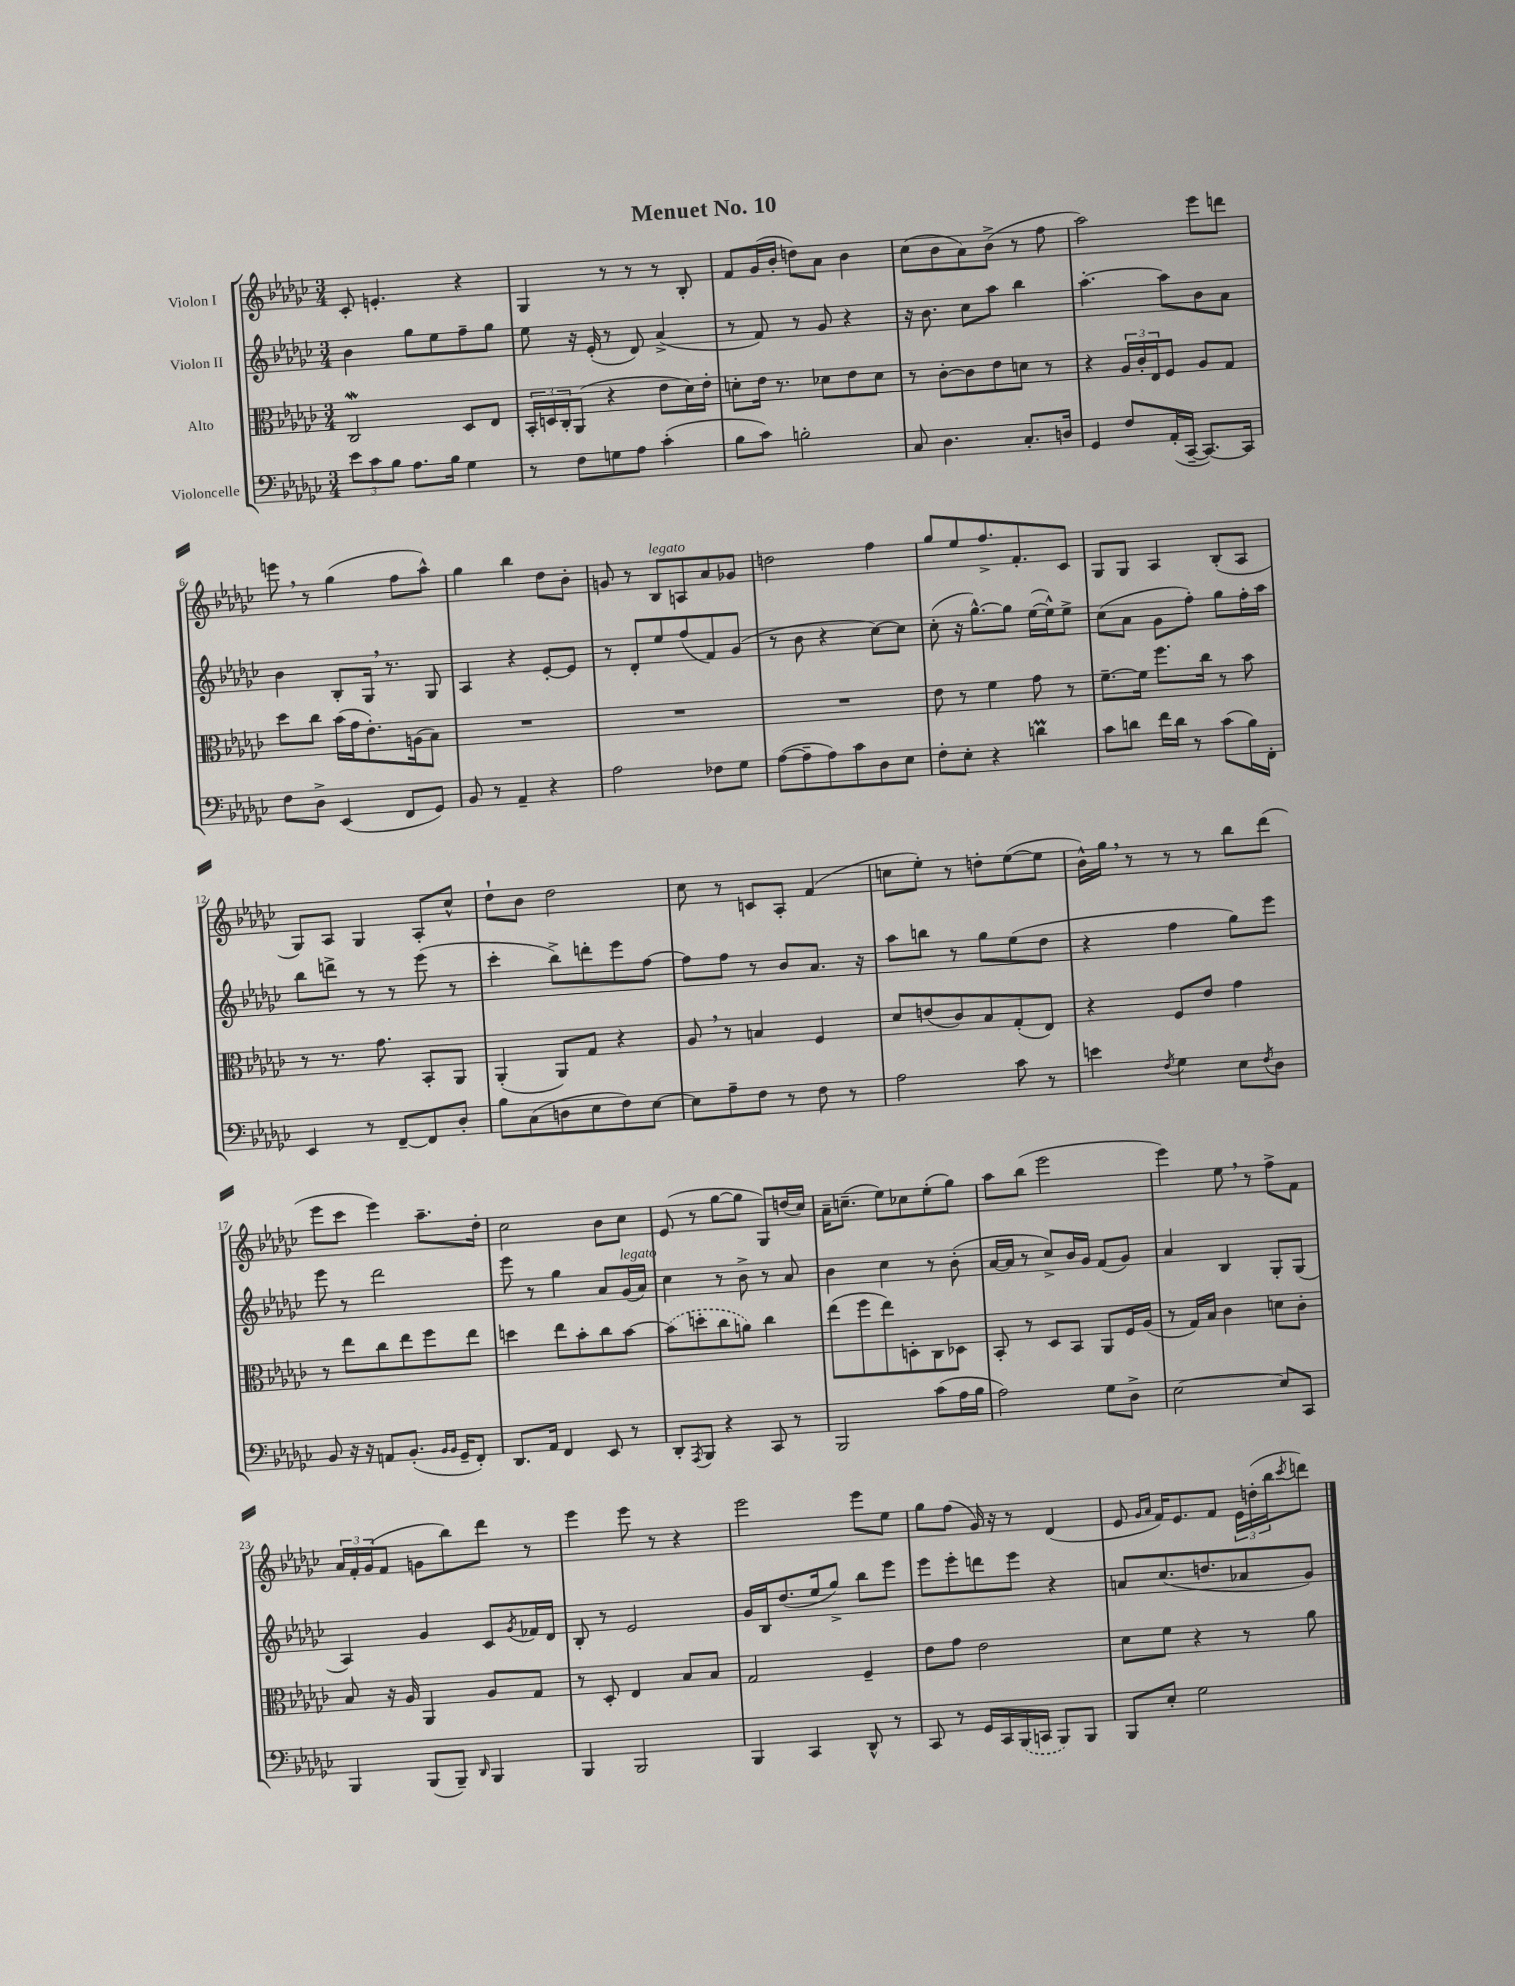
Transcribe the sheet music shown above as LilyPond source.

\header { title = "Menuet No. 10" }
<<
\new StaffGroup <<
\new Staff = "s0" \with { instrumentName = "Violon I" } {
    \clef treble \key ges \major \numericTimeSignature \time 3/4
    ces'8-. e'4.-. r4 |
    ges4 r8 r8 r8 bes8-. |
    f'8 ges'16( bes'16-. d''8) aes'8 bes'4 |
    ces''8( bes'8 aes'8) bes'8->( r8 f''8 |
    aes''2) ees'''8 d'''8 |
    e'''8 \breathe r8 ges''4( f''8 aes''8-^) |
    ges''4 bes''4 des''8 bes'8-. |
    g'8 r8 bes8^\markup { \italic "legato" } a8 aes'8 ges'8 |
    d''2 f''4 |
    ges''8 ees''8 f''8.-> f'8.-. ces'8 |
    ges8 ges8 aes4 bes8-.( aes8 |
    ges8) aes8 ges4 aes8-. ces''8-^ |
    des''8-! bes'8 des''2 |
    ces''8 r8 c'8 aes8-. f'4( |
    c''8 ees''8-.) r8 d''8-. ees''8~( ees''8 |
    bes'16-^) ges''16 \breathe r8 r8 r8 bes''8 des'''8( |
    ees'''8 ces'''8 ees'''4) aes''8.-- des''16-. |
    ces''2 bes'8 ces''8 |
    ees'8( r8 ges''8~ ges''8 ges8) d''16( ces''16) |
    aes'16-- c''8.--( ees''8) ces''8 ees''8-.( ges''8) |
    aes''8 bes''8( ees'''2 |
    ees'''4) ees''8 \breathe r8 f''8-> f'8 |
    \tuplet 3/2 { aes'16 f'16-. ges'16( } f'8 g'8 bes''8) des'''8 r8 |
    ees'''4 ees'''8 r8 r4 |
    ees'''2 ees'''8 ees''8 |
    ges''8 f''8( ges'16) r16 r8 des'4( |
    ees'8 \grace { ges'16 aes'16 } f'16) ees'8. f'8 \tuplet 3/2 { ees'16 d''16-.( bes''16 } \acciaccatura { ces'''8 } d'''8) \bar "|." |
}
\new Staff = "s1" \with { instrumentName = "Violon II" } {
    \clef treble \key ges \major \numericTimeSignature \time 3/4
    bes'4 ges''8 ees''8 f''8-- ges''8 |
    ees''8 r16 ees'16-.( r8 des'8) aes'4->( |
    r8 f'8) r8 ges'8 r4 |
    r16 bes'8. ces''8 aes''8 bes''4 |
    aes''4.~-. aes''8 bes'8 aes'8 |
    bes'4 bes8-. ges16 \breathe r8. ges8 |
    aes4 r4 ees'8~-. ees'8 |
    r8 des'8-. ees''8 f''8( f'8) ges'8( |
    r8 bes'8 r4 ces''8~) ces''8 |
    ces''8-.( r16 ges''8.~-^) ges''8 ees''16~( ees''16-^) ees''8-> |
    ces''8( aes'8 ges'8 f''8-.) ges''8 f''16-. aes''16 |
    bes''8 d'''8-> r8 r8 ees'''8( r8 |
    ces'''4-. bes''8->) d'''8-. ees'''8 f''8~ |
    f''8 f''8 r8 bes'8 aes'8. r16 |
    aes''8 b''8 r8 ges''8 ees''8( des''8 |
    r4 f''4 ges''8) ees'''8 |
    ees'''8 r8 des'''2 |
    ees'''8 r8 ges''4 aes'8 ges'16^\markup { \italic "legato" }( aes'16) |
    ces''4 r8 bes'8-> r8 aes'8 |
    bes'4 ces''4 r8 bes'8-.( |
    aes'16~ aes'16 r8 ces''8->) bes'16 ges'16 f'8( ges'8) |
    aes'4 bes4 ges8-. ges8( |
    aes4) ges'4 ces'8 \acciaccatura { ges'8 } fes'16 des'16 |
    bes8-. r8 ees'2 |
    ges'16 bes16 des''8.( ees''16 ges''8->) bes''8 ees'''8 |
    ees'''8 ees'''8-. d'''8 ees'''8 r4 |
    a'8 ces''8.( d''8. aes'8 ges'8) \bar "|." |
}
\new Staff = "s2" \with { instrumentName = "Alto" } {
    \clef alto \key ges \major \numericTimeSignature \time 3/4
    ces2\mordent des8 ees8 |
    \tuplet 3/2 { bes,16-. d16 ces16-. } aes,8( r4 ees'8 des'16) ees'16-. |
    d'8-. ees'16 r8. des'8 ees'8 des'8 |
    r8 ces'8~-. ces'8 ees'8 d'8 r8 |
    r4 \tuplet 3/2 { aes16 ces'16-. ees16 } f8 aes8 ges8 |
    des''8 ces''8 bes'16( ges'16 ees'8.-.) a16( bes8) |
    R2. |
    R2. |
    R2. |
    ees'8 r8 f'4 ges'8 r8 |
    f'8.~-- f'16 f''8. ces''16 r8 bes'8 |
    r8 r8. ges'8. bes,8-. aes,8 |
    aes,4-.( aes,8) ges8 r4 |
    aes8 \breathe r8 b4 f4 |
    des'8 e'8( ces'8) bes8 ges8-.( ees8) |
    r4 f8 ees'8 ges'4 |
    r8 ees''8 ces''8 ees''8 f''8 ees''8 |
    d''4 ees''8 bes'8-. ces''8 bes'8~ |
    \once \slurDashed bes'8( d''8-. ces''8 a'8) ces''4 |
    ees''8( f''8 ees''8) d8-. ces8 des8 |
    bes,8-. r8 des8 bes,8 aes,8 f16 aes16( |
    r8 ges16) bes16 ces'4 d'8 ces'8-. |
    bes8 r16 aes16 aes,4 aes8 ges8 |
    r8 des8-. ees4 bes8 bes8 |
    ges2 f4-- |
    ees'8 ges'8 ees'2 |
    des'8 f'8 r4 r8 aes'8 \bar "|." |
}
\new Staff = "s3" \with { instrumentName = "Violoncelle" } {
    \clef bass \key ges \major \numericTimeSignature \time 3/4
    \tuplet 3/2 { ees'8 ces'8 bes8 } aes8. bes16 ges4 |
    r8 f8 g8 aes8 ces'4-.( |
    bes8 ces'8) b2-. |
    ces8 des4. ces8.-. d16 |
    ges,4 f8 aes,16-.( ces,16~-- ces,8.~) ces,16 |
    f8 des8-> ees,4( f,8 ges,8) |
    bes,8 r8 aes,4-- r4 |
    aes2 fes8 ges8 |
    aes8~( aes8-- aes8) ces'8 des8 ees8 |
    f8-. ees8-. r4 d'4\prall |
    ces'8 d'8 f'16 d'16 r8 ces'8( bes16) f,16-. |
    ees,4 r8 f,8~-- f,8 des8-. |
    bes8 ces8( d8 ees8 f8) ees8~ |
    ees8 aes8-- f8 r8 f8 r8 |
    aes2 ces'8 r8 |
    e'4 \acciaccatura { f8 } ges4 ees8 \acciaccatura { f8 } des8 |
    bes,8 r16 r16 a,8 bes,8.-.( \grace { bes,16 bes,16 } ges,16-- f,8-.) |
    des,8. aes,16 f,4 ees,8 r8 |
    des,8-. \acciaccatura { aes,,8 } bes,,8 r4 ces,8 r8 |
    bes,,2 ces'8( aes16 bes16 |
    aes2) ges8 des8-> |
    ees2~ ees8 ces,8 |
    bes,,4 bes,,8( bes,,8--) \grace { des,16 } bes,,4 |
    bes,,4 bes,,2 |
    bes,,4 ces,4 des,8-^ r8 |
    ces,8 r8 ges,16 ces,16 \once \slurDashed bes,,16( c,16 bes,,8) bes,,8 |
    bes,,8 ees8-. ges2 \bar "|." |
}
>>
>>
